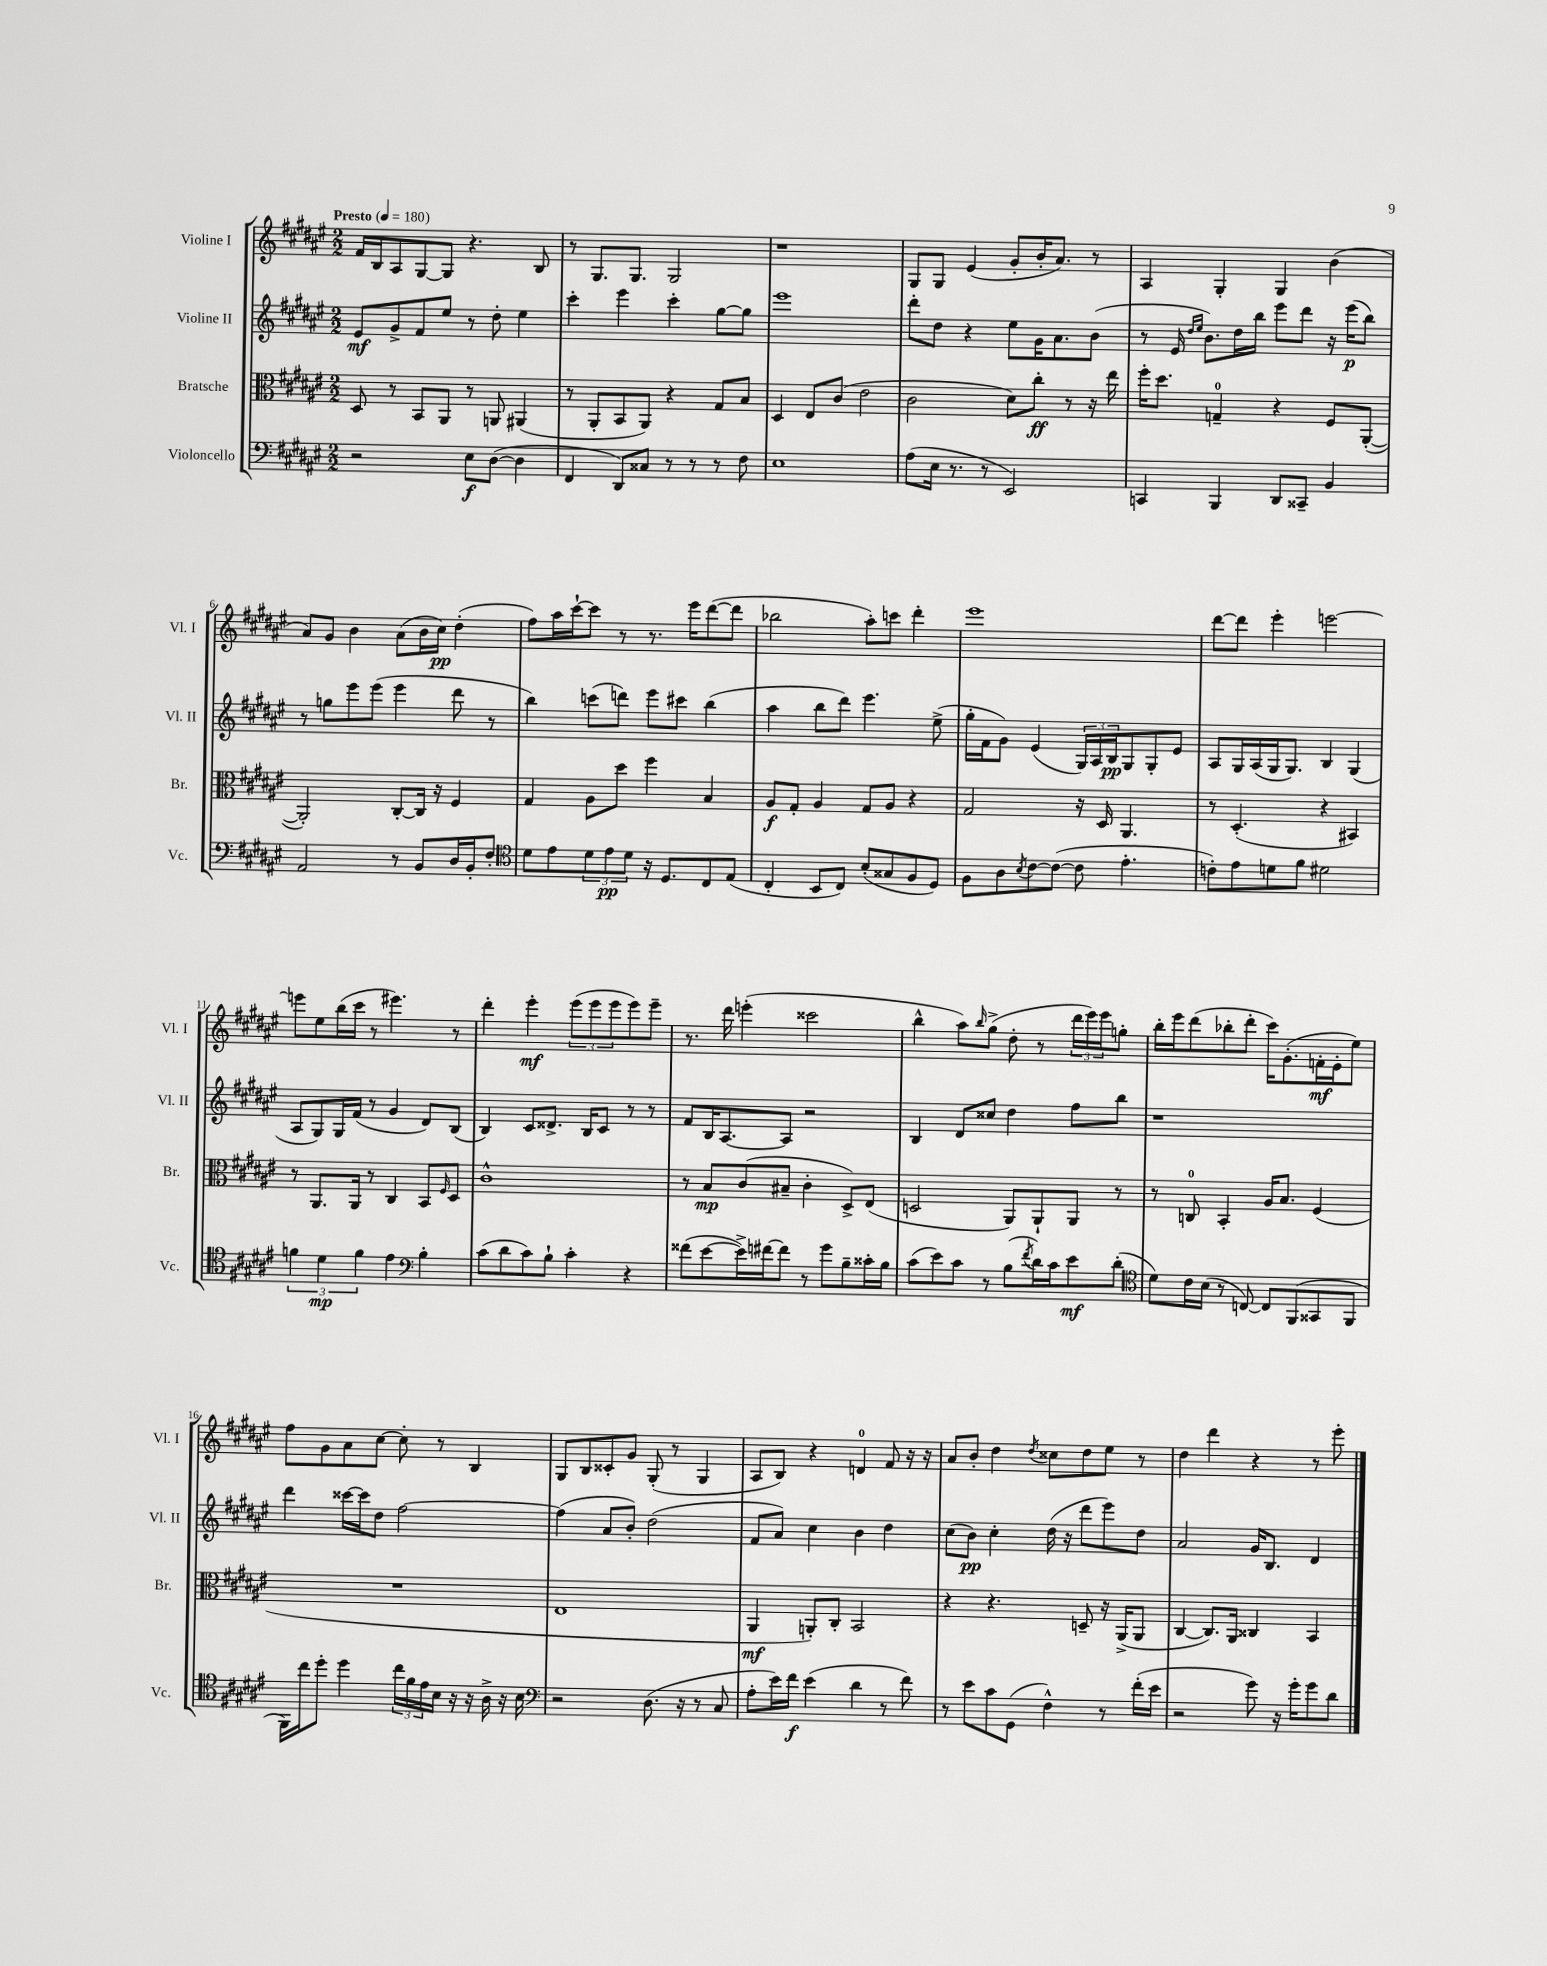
<<
\new StaffGroup <<
\new Staff = "s0" \with { instrumentName = "Violine I" shortInstrumentName = "Vl. I" } {
    \clef treble \key fis \major \numericTimeSignature \time 2/2 \tempo "Presto" 4 = 180
    fis'16 b16 ais8 gis8~ gis8 r4. b8 |
    r8 gis8. gis8. gis2 |
    r1 |
    gis8 gis8 eis'4( gis'8-. b'16-. ais'8.) r8 |
    ais4 gis4-. gis4 b'4( |
    ais'8) gis'8 b'4 ais'8( b'16 cis''16\pp) dis''4-.( |
    fis''8) ais''16 cis'''16~-! cis'''8 r8 r8. eis'''16 dis'''8~( dis'''8 |
    bes''2 ais''8-.) c'''8 dis'''4-. |
    eis'''1 |
    dis'''8~ dis'''8 eis'''4-. e'''2~ |
    e'''8 eis''8 b''16( cis'''16 r8 eis'''4.) r8 |
    dis'''4-. eis'''4-.\mf \tuplet 3/2 { eis'''8( eis'''8 eis'''8 } eis'''8) eis'''8-- |
    r8. dis'''16 e'''4-.( cisis'''2 |
    b''4-^ ais''8) \grace { b''16 } gis''8->( dis''8-. r8 \tuplet 3/2 { dis'''16 eis'''16) eis'''16 } g''8-. |
    b''16-. eis'''16 dis'''8( bes''8-. dis'''8-. cis'''16) gis'8.-.( f'16-.\mf eis'16-. eis''8) |
    fis''8 gis'8 ais'8 cis''8~ cis''8-. r8 b4 |
    gis8 b8 cisis'8-. gis'8 gis8-.( r8 gis4 |
    ais8 b8) r4 d'4-0 fis'8 r16 r16 |
    ais'8 b'8-. dis''4 \acciaccatura { dis''8 } cisis''8 dis''8 eis''8 r8 |
    dis''4 dis'''4 r4 r8 eis'''8-. \bar "|." |
}
\new Staff = "s1" \with { instrumentName = "Violine II" shortInstrumentName = "Vl. II" } {
    \clef treble \key fis \major \numericTimeSignature \time 2/2
    eis'8\mf gis'8-> fis'8 eis''8 r8 dis''8-. eis''4 |
    cis'''4-. eis'''4 cis'''4-. gis''8~ gis''8 |
    eis'''1 |
    dis'''8-. dis''8 r4 eis''8 gis'16 ais'8. b'8( |
    r8 eis'16 \grace { dis''16 eis''16 } b'8.) dis''16 b''16 eis'''8 dis'''8 r16 eis'''16\p( b''8) |
    r8 g''8 eis'''8 eis'''8( eis'''4 dis'''8 r8 |
    b''4) c'''8( d'''8) eis'''8 cis'''8 b''4( |
    ais''4 b''8 dis'''8) eis'''4. eis''8->( |
    gis''16-. fis'16 gis'8) eis'4( \tuplet 3/2 { gis16) ais16 b16\pp } gis8 gis8-. eis'8 |
    ais8 gis16 ais16( gis16 gis8.) b4 gis4( |
    ais8 gis8) gis16 fis'16( r8 gis'4 dis'8) b8( |
    b4) cis'8 disis'8.-> b16 cis'8 r8 r8 |
    fis'8 b16 ais8.~ ais8 r2 |
    b4 dis'8 cisis''8 dis''4 fis''8 b''8 |
    r1 |
    dis'''4 cisis'''16~ cisis'''16 dis''8 fis''2~ |
    fis''4( ais'8 b'8-.) dis''2( |
    fis'8 ais'8) cis''4 b'4 dis''4 |
    cis''8( b'8\pp) cis''4-. dis''16( r16 dis'''8 eis'''8) dis''8 |
    ais'2 gis'16 b8. dis'4 \bar "|." |
}
\new Staff = "s2" \with { instrumentName = "Bratsche" shortInstrumentName = "Br." } {
    \clef alto \key fis \major \numericTimeSignature \time 2/2
    dis8 r8 b,8 ais,8 r8 a,8 ais,4( |
    r8 ais,8-. b,8 ais,8) r4 gis8 b8 |
    dis4 eis8 cis'8( eis'2 |
    cis'2 dis'8) cis''8-.\ff r8 r16 eis''16 |
    fis''16-. dis''8. g4-0-- r4 fis8 ais,8~-.( |
    ais,2-.) cis8~-. cis16 r16 fis4 |
    gis4 ais8 dis''8 fis''4 b4 |
    ais8\f gis8-. ais4 gis8 ais8 r4 |
    gis2 r16 dis16 ais,4. |
    r8 dis4.-.( r4 bis,4) |
    r8 ais,8. ais,16 r8 cis4 b,8 \grace { fis16 } dis8 |
    cis'1-^ |
    r8 b8\mp cis'8( bis8-- cis'4-. dis8->) eis8( |
    d2 ais,8) ais,8-! ais,8 r8 |
    r8 c8-0 b,4-. ais16 b8. fis4( |
    R1 |
    eis1 |
    ais,4\mf a,8-.) cis8-. b,2 |
    r4 r4. d8-- r16 ais,16->( ais,8 |
    cis4~ cis8.) ais,16 cisis4 b,4 \bar "|." |
}
\new Staff = "s3" \with { instrumentName = "Violoncello" shortInstrumentName = "Vc." } {
    \clef bass \key fis \major \numericTimeSignature \time 2/2
    r2 eis8\f dis8~( dis4 |
    fis,4 dis,8) cisis8 r8 r8 r8 fis8 |
    eis1 |
    ais8( eis16 r8. r8 eis,2) |
    c,4 b,,4 dis,8 cisis,8-- b,4 |
    ais,2 r8 b,8 dis16 b,16-. fis8-. |
    \clef tenor dis'8 eis'8 \tuplet 3/2 { dis'8 eis'8\pp dis'8 } r16 dis8. cis8 eis8( |
    cis4-. b,8 cis8) b8-.( gisis8 fis8 dis8) |
    fis8 ais8 \acciaccatura { b8 } cis'8~ cis'8~( cis'8 eis'4.-. |
    c'8-.) eis'8 d'8 fis'8 dis'2 |
    \tuplet 3/2 { f'4 dis'4\mp f'4 } eis'4 \clef bass b4-. |
    cis'8( dis'8 cis'8) b8-! cis'4-. r4 |
    fisis'8( eis'8~ eis'16->) fis'16~ fis'8 r8 gis'8 b8-- cisis'16-. b16 |
    cis'8( eis'8) cis'8 r8 b8( \acciaccatura { fis'8 } dis'16) cis'16 eis'8\mf dis'8-.( |
    \clef tenor dis'8) cis'16 b16( r8 c8~) c8 fis,8( gisis,8 fis,8 |
    fis,16) cis''16 dis''8-. dis''4 \tuplet 3/2 { cis''16 fis'16 eis'16 } b16 r16 r16 ais16-> r16 b16 |
    \clef bass r2 dis8.( r16 r8 cis8 |
    ais8-. eis'16) fis'16\f eis'4( dis'4 r8 fis'8) |
    r8 eis'8 cis'8 gis,8( fis4-^) r8 fis'16-.( eis'16 |
    r2 gis'8) r16 gis'16-. gis'8 dis'8 \bar "|." |
}
>>
>>
